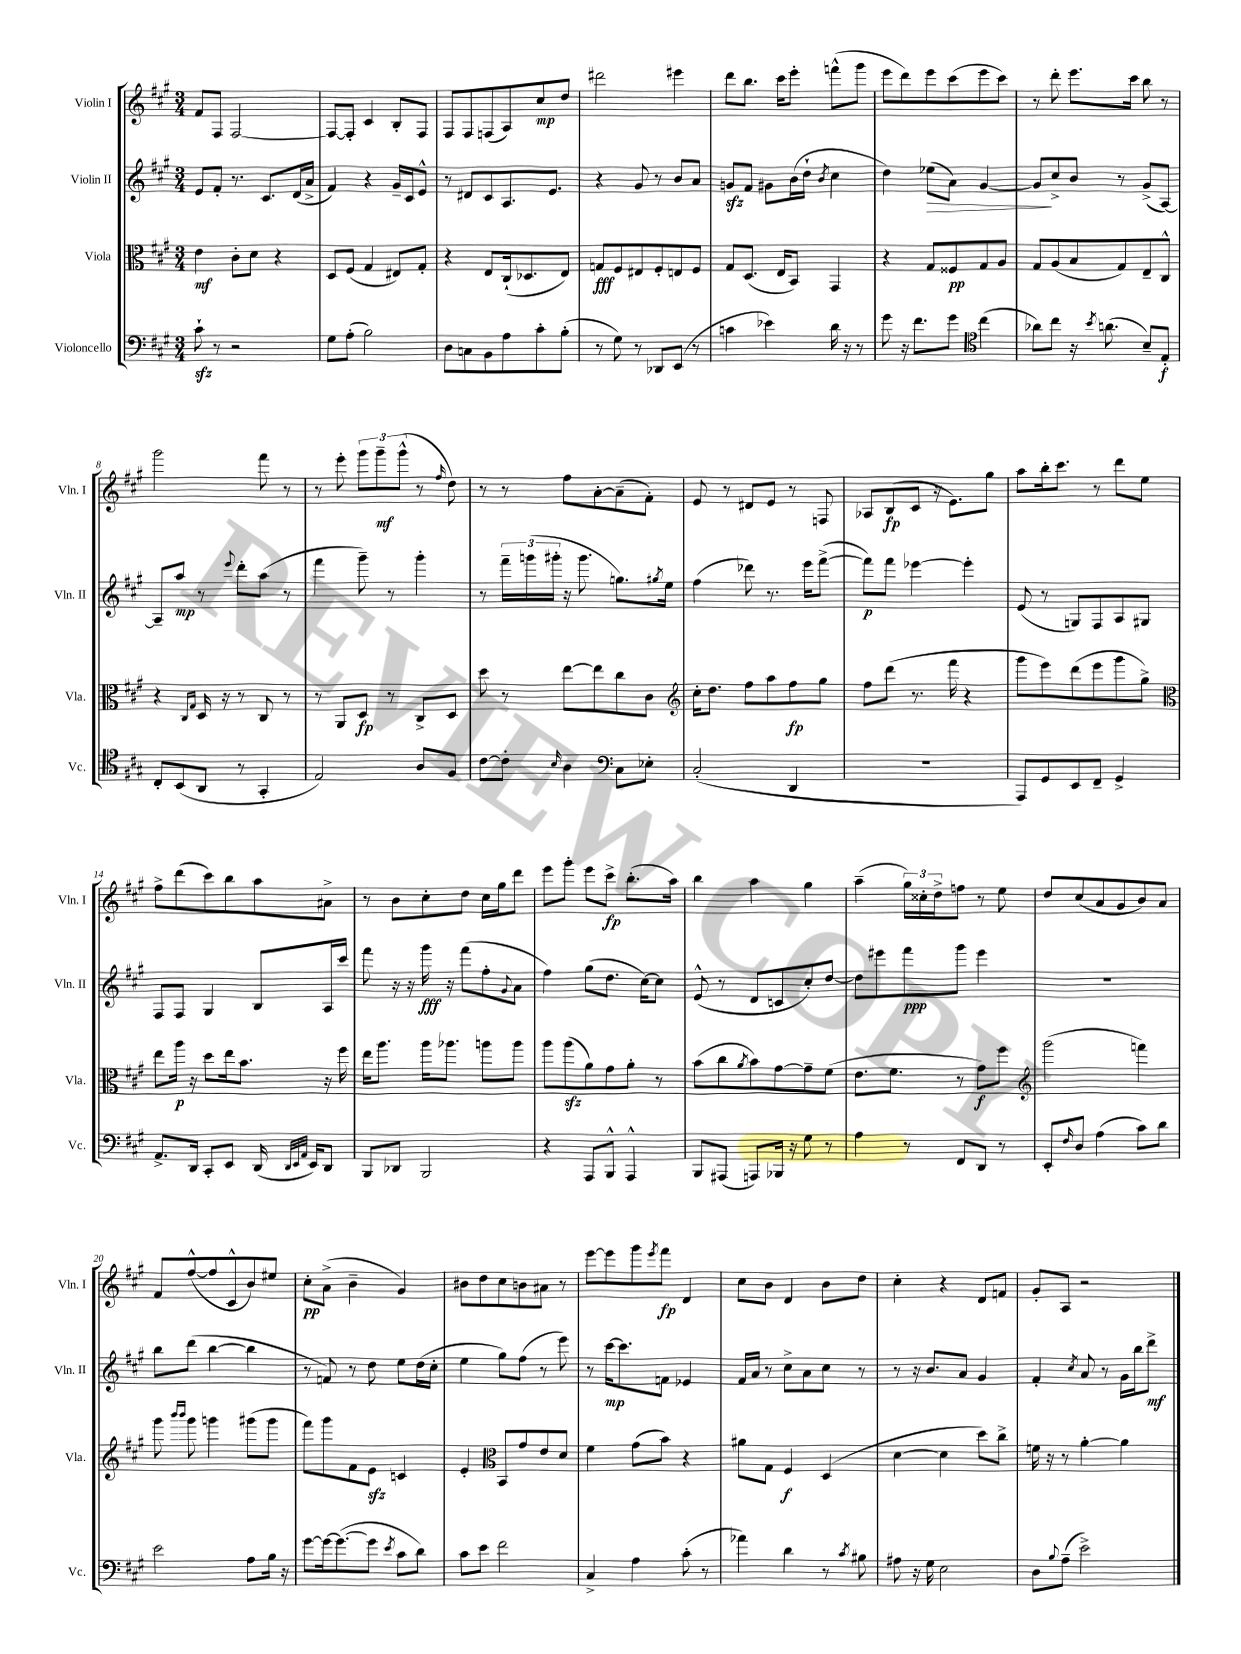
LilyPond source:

<<
\new StaffGroup <<
\new Staff = "s0" \with { instrumentName = "Violin I" shortInstrumentName = "Vln. I" } {
    \clef treble \key a \major \numericTimeSignature \time 3/4
    fis'8 fis8 fis2~ |
    fis8~ fis8-. cis'4 b8-. fis8 |
    fis8 fis8 f8( a8) cis''8\mp d''8 |
    dis'''2 eis'''4 |
    d'''8 b''8. cis'''16 e'''8-. f'''8-^( gis'''8 |
    e'''8 d'''8) e'''8 cis'''8( e'''8 cis'''8) |
    r8 d'''8-. e'''8. cis'''16 b''8 r8 |
    gis'''2 fis'''8 r8 |
    r8 e'''8-. \tuplet 3/2 { gis'''8 gis'''8--\mf gis'''8-^( } r8 \grace { fis''16 } d''8) |
    r8 r8 fis''8 a'8~-. a'8--( fis'8-.) |
    e'8 r8 dis'8 e'8 r8 f8 |
    aes8 b8\fp( cis'8 r16 e'8.) gis''8 |
    a''8 b''16-. cis'''8. r8 d'''8 e''8 |
    fis''8-> d'''8( cis'''8) b''8 a''8 ais'8-> |
    r8 b'8 cis''8-. d''8 cis''16 gis''16 d'''8 |
    e'''8 gis'''8-. e'''8 cis'''8->\fp b''8.-.( a''16) |
    b''4 a''4 gis''4 |
    a''4--( \tuplet 3/2 { gis''16) cisis''16-. d''16-> } f''8 r8 e''8 |
    d''8 cis''8( a'8 gis'8 b'8) a'8 |
    fis'8 fis''8~-^( fis''8 cis'8-^ b'8) eis''8 |
    cis''8-.\pp a'8->( b'4-- gis'4) |
    bis'8 d''8 cis''8 b'8 ais'8 r8 |
    e'''8~ e'''8 gis'''8 \acciaccatura { e'''8 } fis'''8\fp d'4 |
    cis''8 b'8 d'4 b'8 d''8 |
    cis''4-. r4 d'8 f'8 |
    gis'8-. a8 r2 \bar "|." |
}
\new Staff = "s1" \with { instrumentName = "Violin II" shortInstrumentName = "Vln. II" } {
    \clef treble \key a \major \numericTimeSignature \time 3/4
    e'8 fis'8-. r8. cis'8. d'16( a'16-> |
    fis'4) r4 gis'16-- cis'16 e'8-^ |
    r8 dis'8 cis'8 a8. e'8. |
    r4 gis'8 r8 b'8 a'8 |
    g'8\sfz fis'8 gis'8 b'16( d''16-! \acciaccatura { b'8 } cis''4 |
    d''4) ees''8\>( a'8) gis'4~ |
    gis'8\! cis''8-> b'8 r8 gis'8->( a8~) |
    a8-- a''8\mp r8 \appoggiatura { e'''8 } d'''8-. a''8( r8 |
    fis'''4 gis'''8--) r8 gis'''4-. |
    r8 \tuplet 3/2 { fis'''16-- g'''16( gis'''16-. } r16 gis'''8. g''8.) \acciaccatura { gis''8 } e''16 |
    fis''4( des'''8) r8. e'''16 fis'''8~->( |
    fis'''8\p) fis'''8 ees'''4~ ees'''4-. |
    e'8( r8 g8) fis8 a8 gis8 |
    fis8 fis8 gis4 b8 a16 cis'''16 |
    fis'''8 r16 r16 gis'''16\fff r16 fis'''8( fis''8-. \appoggiatura { gis'8 } a'8 |
    fis''4) gis''8( d''8. cis''16~) cis''8 |
    e'8-^( r8 d'8 c'8 cis''8-.) d''8~ |
    d''8 eis'''8 fis'''8\ppp gis'''8 eis'''4 |
    R2. |
    b''8 d'''8( b''4~ b''4 |
    r8 f'8) r8 d''8 e''8 d''16( cis''16-. |
    e''4 gis''8) fis''8( r8 e'''8) |
    r8 cis'''16~\mp cis'''8. f'8 ees'4 |
    fis'16 a'16 r8 cis''8-> a'8 cis''8 r8 |
    r8 r16 b'8. a'8 gis'4 |
    fis'4-. \acciaccatura { cis''8 } a'8 r8 gis'16 b''16 d'''8->\mf \bar "|." |
}
\new Staff = "s2" \with { instrumentName = "Viola" shortInstrumentName = "Vla." } {
    \clef alto \key a \major \numericTimeSignature \time 3/4
    e'4\mf cis'8-. d'8 r4 |
    d8 fis8( gis4 eis8) gis8-. |
    r4 e8 cis16-!( des8. e8) |
    g8\fff fis8 eis8 fis8-. e8 fis8 |
    gis8 d8.( e16 b,8) gis,4 |
    r4 gis8 fisis8\pp gis8 a8 |
    gis8 a8( b8 gis8) e8-- cis8-^ |
    r4 \grace { cis16 gis16 } d16 r16 r8 cis8 r8 |
    r8 a,8 d8\fp r8 cis8-> d8 |
    d''8 r8 e''8~ e''8 cis''8 cis'8 |
    \clef treble cis''16-. d''8. fis''8 a''8 fis''8\fp gis''8 |
    fis''8 d'''8( r8. fis'''16 r4 |
    gis'''8 e'''8) d'''8( e'''8 gis'''8 gis''8->) |
    \clef alto e''8 a''16\p r16 d''8 e''16 b'8. r16 fis''16 |
    e''16 a''8. a''16 aes''8. a''8 a''8 |
    a''8 a''8\sfz( a'8) gis'8 a'8-. r8 |
    b'8( cis''8 \acciaccatura { a'8 } b'8) gis'8~ gis'8-- fis'8( |
    e'8. fis'8. r8 gis'8\f) fis''8 |
    \clef treble gis'''2( f'''4) |
    gis'''8 \grace { b'''16 b'''16 } gis'''8 g'''4 gis'''8( gis'''8 |
    fis'''8) gis'''8 fis'8 e'8\sfz c'4 |
    e'4-. \clef alto b,8 gis'8 e'8 d'8 |
    fis'4 gis'8( b'8) r4 |
    ais'8 gis8 fis4\f d4( |
    d'4~ d'4 d''8) cis''8-> |
    f'16 r16 r8 a'4~-. a'4 \bar "|." |
}
\new Staff = "s3" \with { instrumentName = "Violoncello" shortInstrumentName = "Vc." } {
    \clef bass \key a \major \numericTimeSignature \time 3/4
    cis'8-!\sfz r8 r2 |
    gis8 a8-.( b2) |
    d8 c8 b,8 a8 cis'8-. b8-.( |
    r8 gis8) r8 des,8 e,8( r8 |
    c'4 ees'4) d'16 r16 r8 |
    gis'8 r16 fis'8. gis'8 \clef tenor cis''4( |
    aes'8) cis''8 r16 \acciaccatura { b'8 } a'8.( b8--) e8-.\f |
    cis8-. b,8( a,8 r8 gis,4-. |
    e2) a8 fis8 |
    cis'8~ cis'8-. \grace { b16 } a4 \clef bass cis8 ees8-. |
    cis2-.( d,4 |
    R2. |
    a,,8) gis,8 e,8 fis,8-- gis,4-> |
    a,8.-> d,16 cis,8-. e,8 d,16( \grace { d,32 e,32 a,32 } e,16) d,8 |
    b,,8 des,8 b,,2 |
    r4 a,,8 b,,8-^ a,,4-^ |
    b,,8 ais,,8( a,,8) bes,,16 r16 gis8 r8 |
    a4 r8 fis,8 d,8 r8 |
    e,8-. \grace { fis16 } d8 a4( cis'8) d'8 |
    e'2 a8 b16 r16 |
    gis'8~ gis'16~ gis'8.~( gis'8 \acciaccatura { e'8 } cis'8 d'8) |
    cis'8 e'8 fis'2 |
    cis4-> a4 cis'8-.( r8 |
    aes'4) d'4 r8 \acciaccatura { cis'8 } bis8 |
    ais8 r16 gis16 e2 |
    d8 \appoggiatura { b8 } a8--( e'2->) \bar "|." |
}
>>
>>
